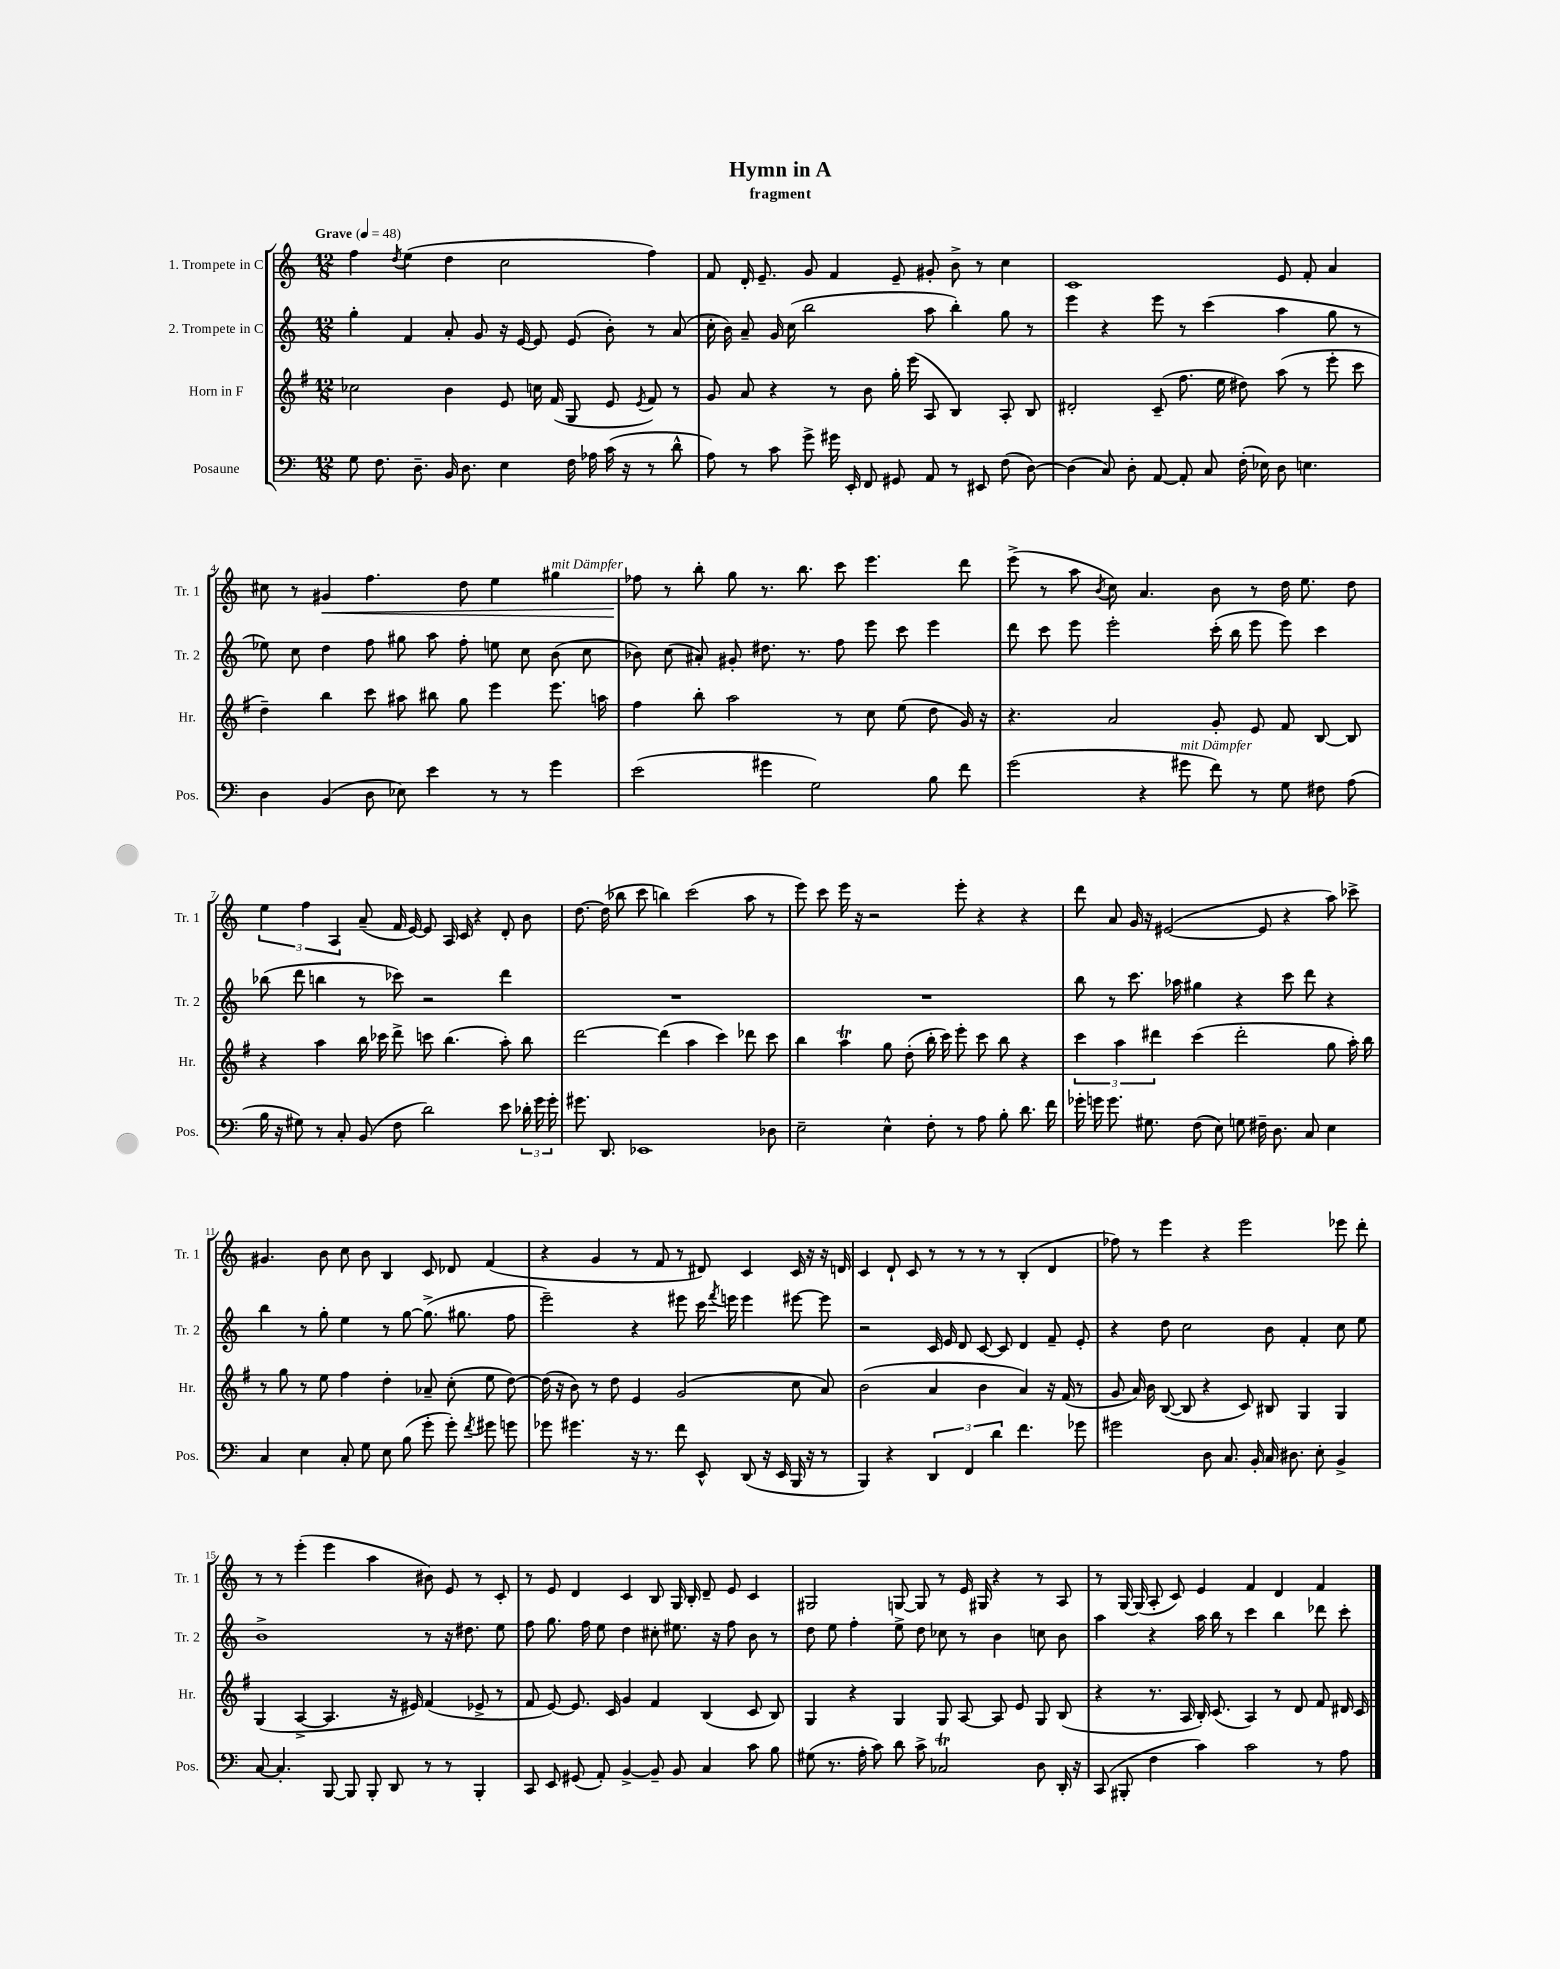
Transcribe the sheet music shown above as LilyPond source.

\header { title = "Hymn in A" subtitle = "fragment" }
<<
\new StaffGroup <<
\new Staff = "s0" \with { instrumentName = "1. Trompete in C" shortInstrumentName = "Tr. 1" } {
    \clef treble \key c \major \numericTimeSignature \time 12/8 \tempo "Grave" 4 = 48
    \autoBeamOff f''4 \acciaccatura { d''8 } e''4( d''4 c''2 f''4) |
    f'8 d'16-. e'8.-- g'8 f'4 e'8-- gis'8-. b'8-> r8 c''4 |
    c'1 e'8 f'8-. a'4 |
    cis''8 r8 gis'4\< f''4. d''8 e''4 gis''4^\markup { \italic "mit Dämpfer" } |
    fes''8\! r8 b''8-. g''8 r8. b''8. c'''8 e'''4. d'''8 |
    e'''8->( r8 a''8 \acciaccatura { b'8 } c''8) a'4. b'8 r8 d''16 e''8. d''8 |
    \tuplet 3/2 { e''4 f''4 a4 } a'8--( f'16 e'16~) e'8 a16 c'16 r4 d'8-. b'8 |
    d''8.~ d''16( bes''8 c'''8 b''4) c'''2( a''8 r8 |
    e'''8) c'''8 e'''16 r16 r2 e'''8-. r4 r4 |
    d'''8 a'8 g'16 r16 eis'2~( eis'8 r4 a''8) ces'''8-> |
    gis'4. b'8 c''8 b'8 b4 c'8 des'8 f'4( |
    r4 g'4 r8 f'8 r8 dis'8) c'4 c'16 r16 r16 d'16 |
    c'4 d'8-! c'8 r8 r8 r8 r8 b4-.( d'4 |
    fes''8) r8 e'''4 r4 e'''2 ees'''8 d'''8-. |
    r8 r8 e'''4-.( e'''4 a''4 bis'8) e'8 r8 c'8-. |
    r8 e'8 d'4 c'4 b8 g16 b16-. d'8-- e'8 c'4 |
    gis2 g8~ g8 r8 e'16 gis16 r4 r8 a8 |
    r8 g16~ g16( a8-. c'8) e'4 f'4 d'4 f'4 \bar "|." |
}
\new Staff = "s1" \with { instrumentName = "2. Trompete in C" shortInstrumentName = "Tr. 2" } {
    \clef treble \key c \major \numericTimeSignature \time 12/8
    \autoBeamOff g''4-. f'4 a'8-. g'8 r16 e'16~ e'8 e'8( b'8-.) r8 a'8( |
    c''16-. b'16) a'8-- g'16 c''16( b''2 a''8 b''4-.) g''8 r8 |
    e'''4 r4 e'''8 r8 c'''4( a''4 g''8 r8 |
    ees''8) c''8 d''4 f''8 gis''8 a''8 f''8-. e''8 c''8 b'8( c''8 |
    bes'8) c''8( ais'8-.) gis'8-. dis''8. r8. f''8 e'''8 c'''8 e'''4 |
    d'''8 c'''8 e'''8 e'''2-. c'''16-.( b''16 e'''8 e'''8) c'''4 |
    bes''8( d'''8 b''4 r8 ces'''8) r2 d'''4 |
    R1. |
    R1. |
    b''8 r8 c'''8. aes''16 gis''4 r4 c'''8 d'''8 r4 |
    b''4 r8 g''8-. e''4 r8 g''8~ g''8.->( gis''8. f''8 |
    e'''2--) r4 eis'''8 c'''16 \acciaccatura { f'''8 } e'''16 e'''4 eis'''8~ eis'''8 |
    r2 c'16 e'16 d'8 c'8~ c'8 d'4 f'8-- e'8-. |
    r4 d''8 c''2 b'8 f'4-. c''8 e''8 |
    b'1-> r8 r16 dis''8. e''8 |
    f''8 g''8. f''16 e''8 d''4 cis''8-. eis''8. r16 f''8 b'8 r8 |
    d''8 e''8 f''4-. e''8-> d''8 ces''8 r8 b'4 c''8 b'8 |
    a''4 r4 a''16 b''16 r8 c'''4 b''4 des'''8 c'''8-. \bar "|." |
}
\new Staff = "s2" \with { instrumentName = "Horn in F" shortInstrumentName = "Hr." } {
    \clef treble \key g \major \numericTimeSignature \time 12/8
    \autoBeamOff ces''2 b'4 e'8 c''16 fis'16( g8 e'8 \acciaccatura { e'8 } fis'8) r8 |
    g'8 a'8 r4 r8 b'8 g''16-. e'''16( a8 b4) a8-. b8 |
    dis'2-. c'8--( fis''8. e''16 dis''8) a''8( r8 e'''8-. c'''8 |
    d''4--) b''4 c'''8 ais''8 bis''8 g''8 e'''4 e'''8. a''16 |
    fis''4 b''8-. a''2 r8 c''8 e''8( d''8 g'16) r16 |
    r4. a'2 g'8-. e'8 fis'8 b8~ b8 |
    r4 a''4 b''16 ces'''16 d'''8-> c'''8 b''4.( a''8-.) b''8 |
    d'''2~ d'''4( a''4 c'''4) des'''8 c'''8 |
    b''4 a''4\trill g''8 d''8-.( b''16-. c'''16) e'''8-. c'''8 b''8 r4 |
    \tuplet 3/2 { c'''4 a''4 dis'''4 } c'''4( dis'''2-. g''8 a''16-.) b''16 |
    r8 g''8 r8 e''8 fis''4 d''4-. aes'8-- c''8-.( e''8 d''8~) |
    d''16( r16 b'8) r8 d''8 e'4 g'2( c''8 a'8) |
    b'2( a'4 b'4 a'4) r16 fis'16( r8 |
    g'8 a'16) b'16 b8~( b8 r4 c'8) bis8 g4 g4 |
    g4( a4~-> a4. r16 eis'16) fis'4( ees'8-> r8 |
    fis'8 e'8~) e'8. c'16 g'4 fis'4 b4( c'8 b8) |
    g4 r4 g4 g8 a8~ a8 e'8 g8 b8( |
    r4 r8. a16 b16-.) c'8.( a4) r8 d'8 fis'8 dis'16 c'16 \bar "|." |
}
\new Staff = "s3" \with { instrumentName = "Posaune" shortInstrumentName = "Pos." } {
    \clef bass \key c \major \numericTimeSignature \time 12/8
    \autoBeamOff g8 f8. d8.-- b,16 d8. e4 f16 aes16 c'16( r16 r8 d'8-^ |
    a8) r8 c'8 g'8-> gis'16 e,16-. f,8 gis,8 a,8 r8 eis,8 f8( d8~) |
    d4( c8) d8-. a,8~ a,8-. c8 f16-.( ees16) d8 e4. |
    d4 b,4( d8 ees8) e'4 r8 r8 g'4 |
    e'2( gis'4 g2) b8 f'8 |
    g'2( r4 gis'8^\markup { \italic "mit Dämpfer" } f'8) r8 g8 fis8 a8( |
    b16 r16 gis8) r8 c8-. b,8( f8 d'2) e'8 \tuplet 3/2 { des'16-. g'16 g'16-. } |
    gis'8. d,8. ees,1 des8 |
    e2-- e4-^ f8-. r8 a8 b8-. d'8. f'16 |
    ges'16-. g'16 g'8. gis8. f8( e8) g8 fis16-- d8. c8 e4 |
    c4 e4 c8-. g8 e8 b8( g'8-. g'8-.) \acciaccatura { f'8 } gis'8 g'8 |
    ges'8 gis'4. r16 r8. f'8 e,8-^ d,8( r16 e,16 b,,16 r16 r8 |
    b,,4) r4 \tuplet 3/2 { d,4 f,4 d'4 } f'4. ges'8 |
    gis'2 d8 c8. b,16-. c16 dis8. e8-. b,4-> |
    c8~ c4.-. b,,8~ b,,8 b,,8-. d,8 r8 r8 b,,4-. |
    c,8 e,8 gis,8( a,8-.) b,4~-> b,8-- b,8 c4 c'8 b8 |
    gis8( r8. a16-. c'8) d'8 c'8-> ces2\trill d8 d,16-. r16 |
    c,8( bis,,8-. f4 c'4) c'2 r8 a8 \bar "|." |
}
>>
>>
